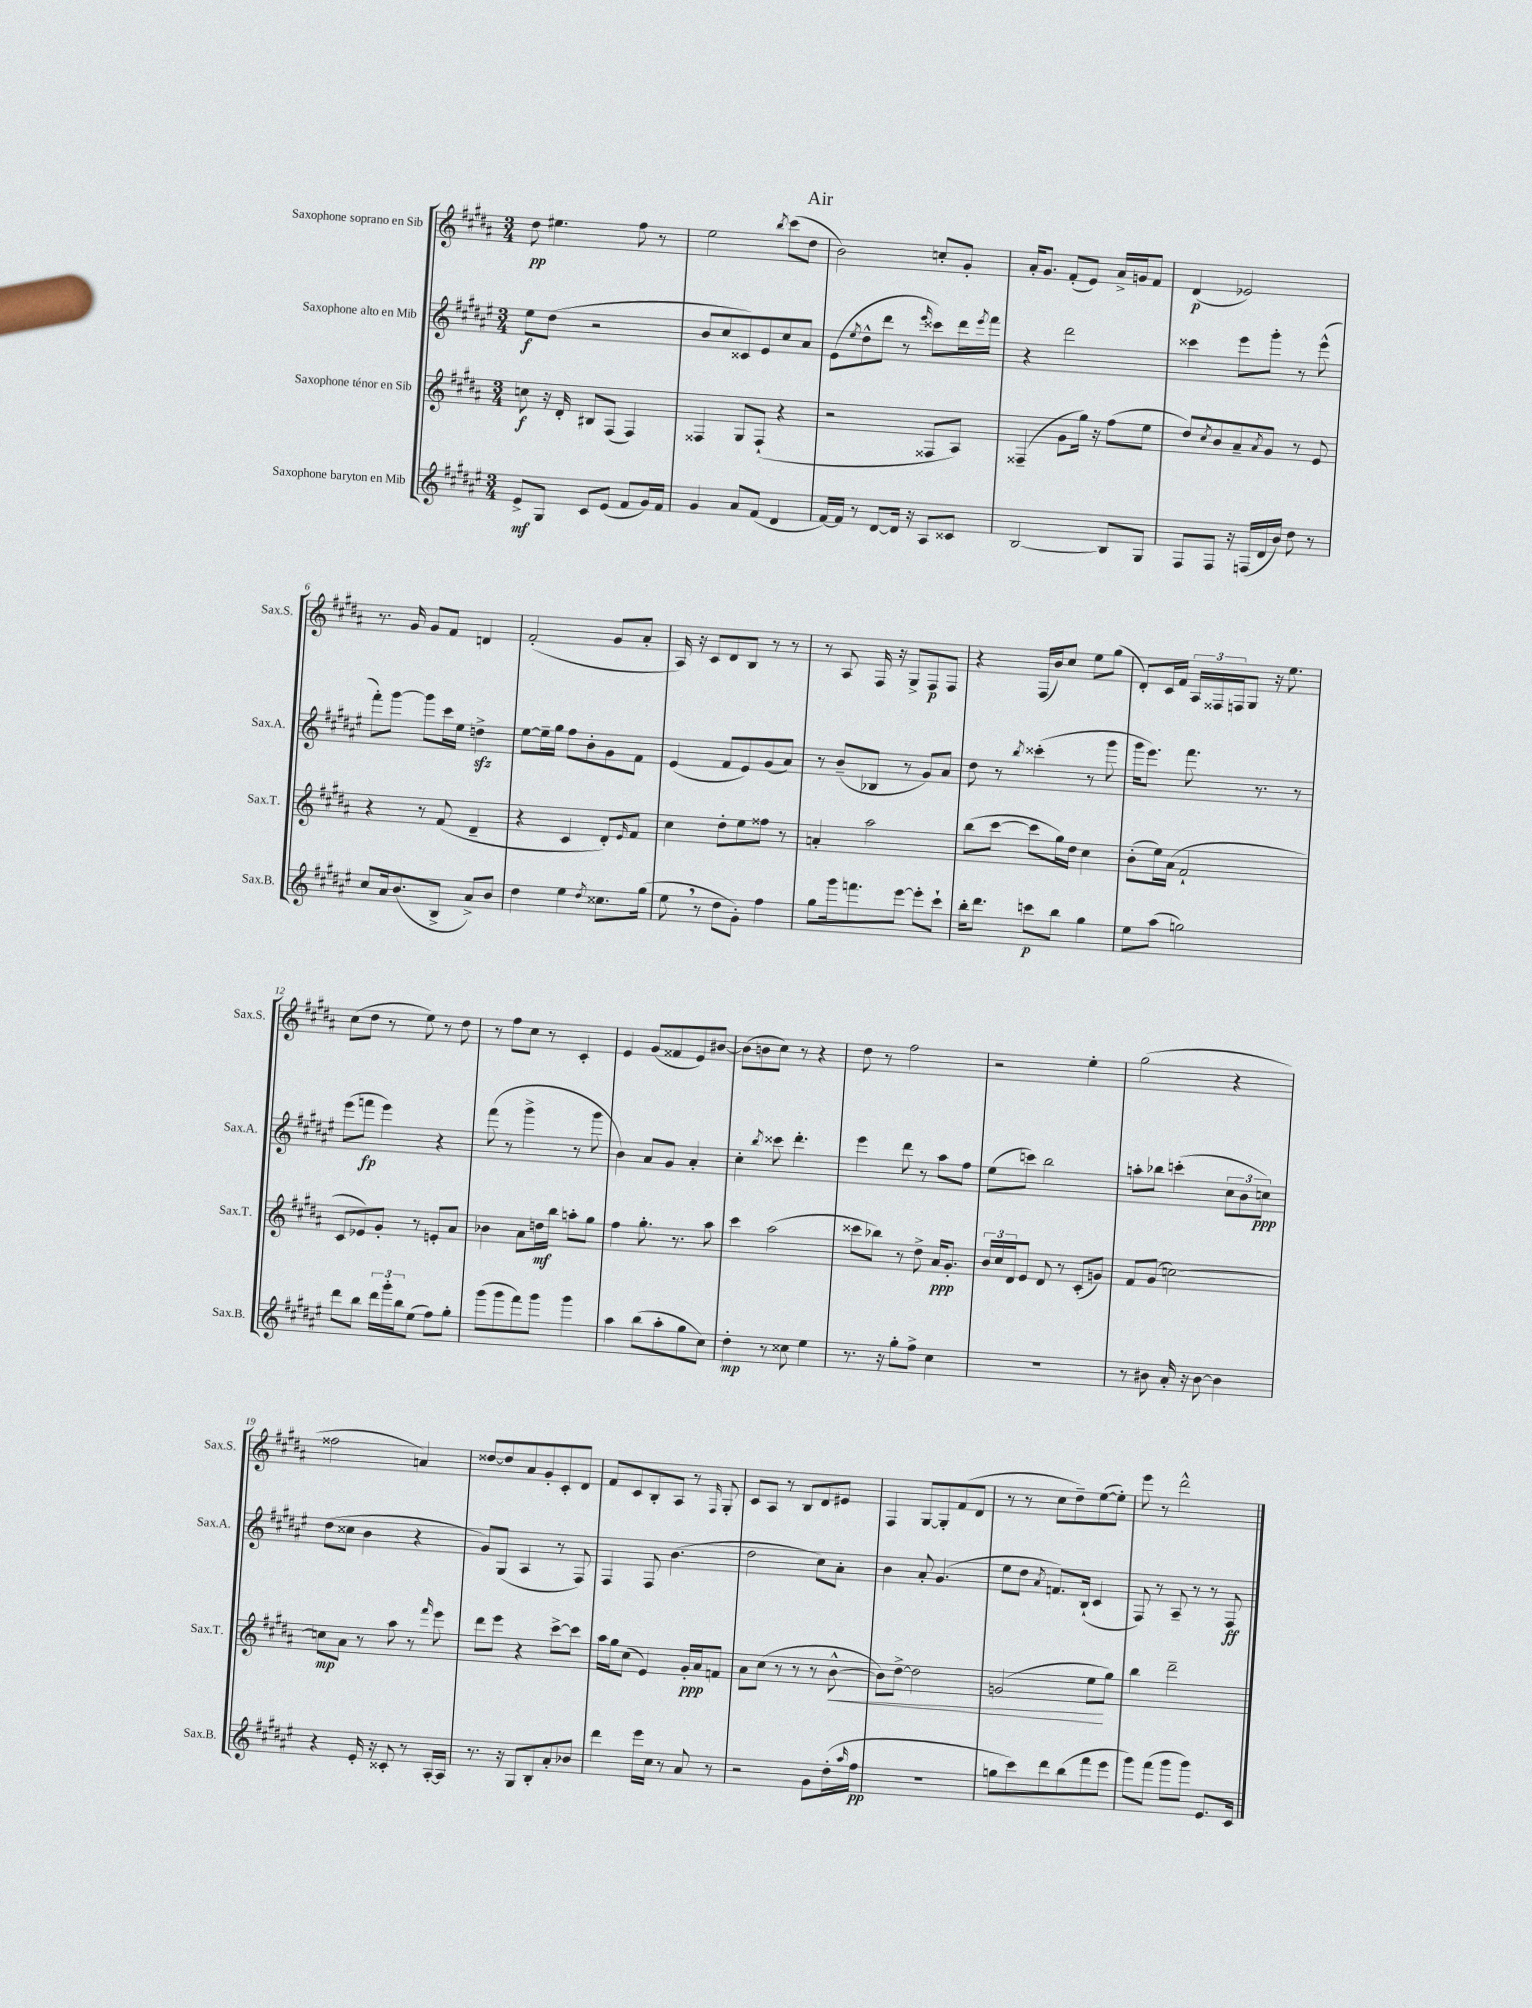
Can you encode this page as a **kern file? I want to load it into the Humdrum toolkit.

**kern	**kern	**kern	**kern
*staff4	*staff3	*staff2	*staff1
*clefG2	*clefG2	*clefG2	*clefG2
*k[f#c#g#d#a#e#]	*k[f#c#g#d#a#]	*k[f#c#g#d#a#e#]	*k[f#c#g#d#a#]
*M3/4	*M3/4	*M3/4	*M3/4
8e#^	8cc	8ee#	8dd#
8G#	16r	(8dd#	4.ee#
.	16d#'	.	.
8c#	8B#	2r	.
(8e#	(8F#	.	.
8f#	4F#)	.	8ff#
16g#)	.	.	8r
16f#	.	.	.
=	=	=	=
4g#	4F##	8b	2ee
.	.	8cc#	.
8a#	8G#	8c##)	.
(8f#	(8F##`	8e#	.
.	.	.	8qbb
4d#	4r	8cc#	(8ccc#
.	.	8a#	8dd#
=	=	=	=
[16f#)	2r	(8e#	2b)
16f#]	.	.	.
.	.	8qee#	.
8r	.	8dd#^^	.
[8d#	.	8ddd#	.
16d#]	.	8r	.
16r	.	.	.
.	.	16qqeee#	.
8A#	8F##	8ccc##)	8cc'
8c##	8A#)	16ddd#	8g#'
.	.	8qeee#	.
.	.	16fff#	.
=	=	=	=
[2B	(4F##~	4r	16a#'
.	.	.	8.g#
.	8g#	2ddd#	(8f#'
.	16gg#)	.	8e)
.	16r	.	.
8B]	(8ff#	.	16a#^
.	.	.	16g
8G#	8ee	.	8f#
=	=	=	=
8F#	8dd#)	4ccc##	(4d#
.	8qcc#	.	.
8F#	8b	.	.
16r	8a#~	8eee#	2e-)
(16F	.	.	.
.	8qa#	.	.
16d#	8g#	8ggg#'	.
16b)	.	.	.
8dd#	8r	8r	.
8r	8e	(8eee#^^	.
=	=	=	=
8cc#	4r	8fff#')	8.r
16a#	.	[8ggg#	.
(8.b	.	.	16g#
.	8r	8ggg#]	8g#
8B^	(8f#	16ccc#	8f#
.	.	16ee#	.
8a#^)	4d#~	4dd^	4d
8b	.	.	.
=	=	=	=
4dd#	4r	[8ee#	(2f#'
.	.	16ee#~]	.
.	.	16gg#	.
4ee#	4c#	8ff#	.
.	.	8b'	.
8qdd#	.	.	.
8.cc##	8d#')	8g#	8g#
.	16qqe	.	.
.	8f#	8f#	8a#'
(16gg#	.	.	.
=	=	=	=
8ee#	4cc#	(4e#	16A#)
.	.	.	16r
8r	.	.	8c#
8dd#	8dd#'	8f#	8d#
8g#')	8ee	8e#)	8B
4ff#	8ff##	(8g#	8r
.	8r	8a#)	8r
=	=	=	=
8gg#	4a'	8r	8r
16ggg#	.	(8b~	8A#
8.fff	.	.	.
.	2aa#	8B-	16F#
.	.	.	16r
[8eee#	.	8r	8G#^
8eee#']	.	8g#)	8F#
8ccc#`	.	8a#	8F#
=	=	=	=
16bb'	(8bb	8dd#	4r
8.ddd#	.	.	.
.	[8ccc#	8r	.
.	.	8qbb	.
8ccc	8ccc#]	(4ccc##'	(16F#
.	.	.	16b)
8bb	16gg#)	.	8cc#
.	16dd#	.	.
4gg#	4cc#	8r	8ee
.	.	8ggg#	(8gg#
=	=	=	=
8ee#	(8b'	16ggg#	8d#')
.	.	8.eee#)	.
(8aa#	16ee)	.	16c#
.	(16a#	.	16f#
2gg)	2f#`	8.fff#	24A#
.	.	.	24F##
.	.	.	24F
.	.	.	8G#
.	.	8.r	.
.	.	.	16r
.	.	.	8.ee
.	.	8r	.
=	=	=	=
8ddd#	8c#	(8eee#	(8cc#
8bb	8e-)	8fff	8dd#
24ddd#	8g#'	4eee#)	8r
24ggg#'	.	.	.
24bb	.	.	.
(8ee#	8r	.	8ee)
8ff#)	8e'	4r	8r
8gg#'	8a#	.	8dd#
=	=	=	=
(8ggg#	4b-	(8fff#	8r
8ggg#	.	8r	8ff#
8fff#)	8a#	4ggg#^	8cc#
8ggg#	16dd	.	8r
.	16bb	.	.
4ggg#	8aa'	8r	4c#'
.	8gg#	8ggg#	.
=	=	=	=
4aa#	4ff#	4b)	4e
(8bb	8.gg#'	8a#	(8g#
8aa#'	.	8g#	8f##
.	8.r	.	.
8gg#	.	4a#'	8e)
8cc#)	8aa#	.	[8b#
=	=	=	=
4dd#'	4ccc#	4cc#'	(8b#]
.	.	.	8b
.	.	8qbb	.
8r	(2aa#	8ccc##	8cc#)
8cc##	.	4.ddd#'	8r
4ee#	.	.	4r
=	=	=	=
8.r	8ccc##	4eee#	8dd#
.	8bb-)	.	8r
16r	.	.	.
8gg#'	8r	8ddd#	2ff#
8ff#^	8dd#^	8r	.
4cc#	16a#	8aa#	.
.	8.g#'	.	.
.	.	8ff#	.
=	=	=	=
2.r	24b	(8ee#	2r
.	24cc#	.	.
.	24d#	.	.
.	8e	8ccc)	.
.	8d#	2bb	.
.	8r	.	.
.	(8c#'	.	4ee'
.	8g)	.	.
=	=	=	=
8r	8f#	8aa'	(2gg#
8b#	(8g#	8bb-	.
16a#'	[2cc)	(4ccc'	.
16r	.	.	.
[8b#	.	.	.
4b#]	.	12cc#	4r
.	.	12b	.
.	.	12cc)	.
=	=	=	=
4r	8cc]	(8dd#	2ff##
.	8a#	8cc##	.
16e#'	8r	4b	.
16r	.	.	.
8c##'	8aa#	.	.
8r	8r	4r	4a)
.	16qqfff#	.	.
[16A#'	8eee	.	.
16A#]	.	.	.
=	=	=	=
8.r	8ddd#	8g#)	[8dd##
.	8eee	(8G#	8dd##]
16r	.	.	.
8G#	4r	4A#	8a#
8B'	.	.	8g#'
8a#'	[8ccc#^	8r	8c#'
8b-	8ccc#]	8F#)	8d#
=	=	=	=
4ddd#	16aa#	4F#	8f#
.	16gg#	.	.
.	(8cc#	.	8c#
16eee#	4e)	8F#	8B'
16cc#	.	.	.
8r	.	(4.b	8A#
8a#	16g#'	.	8r
.	16a#	.	.
.	.	.	16qqF#
8r	8f	.	8G#'
=	=	=	=
2r	8a#	2dd#	8c#
.	(8cc#	.	8A#
.	8r	.	8r
.	8r	.	8B
8g#	8r	8cc#)	8d#
(16dd#'	[8b^^	8a#'	8e#
16qqaa#	.	.	.
16ff#	.	.	.
=	=	=	=
2.r	8b])	4b	4F#
.	[8dd#^	.	.
.	2dd#]	8a#'	[8G#
.	.	(4.g#	8G#']
.	.	.	(8f#
.	.	.	8d#
=	=	=	=
8gg	(2g	8ee#	8r
8ccc#)	.	8dd#	8r
.	.	8qa#	.
8ddd#	.	8.f)	8cc#
(8bb	.	.	8dd#~)
.	.	(16B`	.
8fff#	8ee	4c#	([8ee
8eee#	8gg#)	.	8ee'])
=	=	=	=
8ggg#)	4bb	8F#)	8eee
(8fff#	.	8r	8r
8ggg#	2ddd#~	8A#~	2ddd#^^
8ggg#)	.	8r	.
8.e#	.	8r	.
.	.	8F#	.
16c#	.	.	.
==	==	==	==
*-	*-	*-	*-
